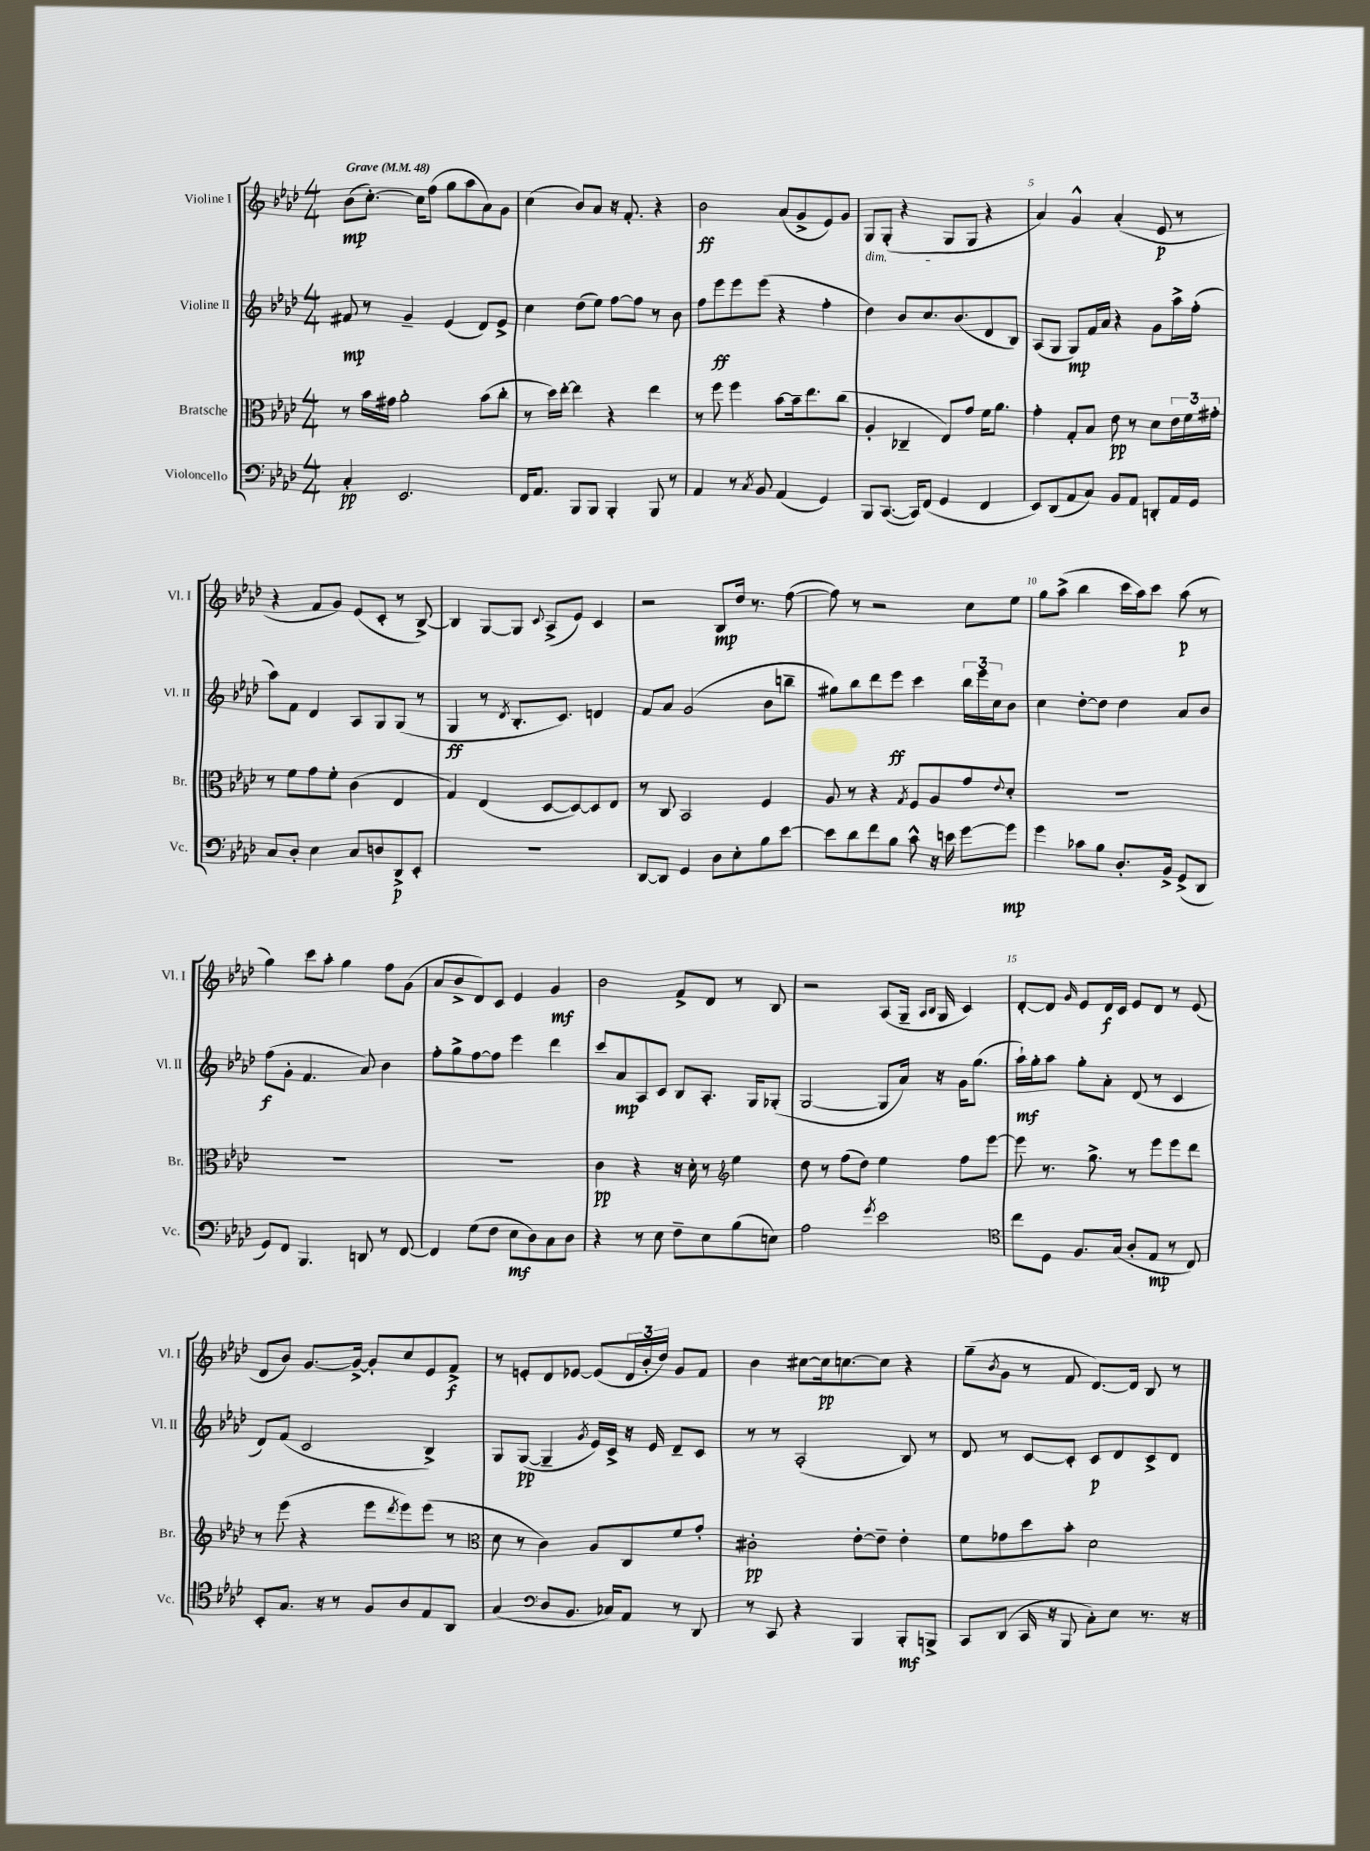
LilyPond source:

<<
\new StaffGroup <<
\new Staff = "s0" \with { instrumentName = "Violine I" shortInstrumentName = "Vl. I" } {
    \clef treble \key aes \major \numericTimeSignature \time 4/4 \tempo "Grave" 4 = 48
    bes'8\mp( c''8.~-.) c''16 f''8( g''8 aes''8 aes'8) g'8 |
    c''4( bes'8) aes'8 r16 f'8.-. r4 |
    bes'2\ff aes'8( g'8-> ees'8) g'8 |
    g8\dim g8-.( r4 g8\! g8 r4 |
    aes'4) g'4-^ aes'4-.( ees'8\p r8 |
    r4 f'8 g'8) ees'8( c'8-. r8 bes8~->) |
    bes4 g8~ g8 \appoggiatura { c'8 } aes8->( ees'8) c'4 |
    r2 bes8\mp des''16 r8. f''8~( |
    f''8) r8 r2 c''8 ees''8 |
    g''8 aes''8->( bes''4 c'''16 aes''16) c'''8 aes''8\p( r8 |
    g''4) c'''8 aes''8-. g''4 f''8 g'8( |
    aes'8 bes'8-> des'8) c'8 ees'4 g'4\mf |
    bes'2 f'8-> des'8 r8 bes8 |
    r2 aes8( g16-- \grace { aes16 bes16 } g16 c'4) |
    des'8~-. des'8 \grace { g'16 } ees'8 des'16\f c'16 ees'8 des'8 r8 ees'8( |
    des'8 bes'8) g'8.~ g'16~-> g'8-. c''8 ees'8 f'8->\f |
    r8 e'8-. des'8 ees'8~ ees'8( \tuplet 3/2 { des'16 bes'16-. des''16) } g'8 f'8 |
    bes'4 cis''8~ cis''16\pp c''8.~ c''8 r4 |
    g''8--( \acciaccatura { bes'8 } g'8 r8 f'8 des'8.~) des'16 bes8 r8 \bar "|." |
}
\new Staff = "s1" \with { instrumentName = "Violine II" shortInstrumentName = "Vl. II" } {
    \clef treble \key aes \major \numericTimeSignature \time 4/4
    fis'8\mp r8 g'4-- ees'4( des'8) ees'8-> |
    c''4 des''8( ees''8) f''8~ f''8 r8 bes'8 |
    f''8 ees'''8\ff ees'''8 ees'''8( r4 f''4-. |
    des''4) bes'8 c''8. bes'8.( des'8 bes8) |
    aes8( g8 g8\mp) f'16 aes'16 r4 g'8 aes''16-> f''16-.( |
    aes''8) f'8 des'4 aes8 g8 g8( r8 |
    g4\ff r8 \acciaccatura { des'8 } bes8.-. c'8.) d'4 |
    f'8 aes'8 g'2( bes'8 b''8-- |
    gis''8) bes''8 des'''8 ees'''8\ff c'''4 \tuplet 3/2 { bes''16 ees'''16 c''16 } bes'8 |
    c''4 des''8~-. des''8 des''4 aes'8 bes'8 |
    f''8\f( g'8-. f'4. aes'8) bes'4 |
    f''8-. g''8-> f''8~ f''8 ees'''4 des'''4 |
    c'''8 aes'8\mp aes8 c'8 bes8 aes8.-. g16 ges8-.( |
    g2~ g8 aes'16) r16 g'16 g''8.( |
    aes''16-!\mf) g''16-. aes''8 g''8-. aes'8-. des'8( r8 c'4 |
    des'8) f'8( c'2 bes4->) |
    g8 g8~\pp( g4-- \acciaccatura { g'8 } ees'16) c'16-> r16 ees'16 des'8-- c'8 |
    r8 r8 aes2-.( bes8) r8 |
    des'8 r8 c'8~ c'8-. c'8\p des'8 c'8-> des'8 \bar "|." |
}
\new Staff = "s2" \with { instrumentName = "Bratsche" shortInstrumentName = "Br." } {
    \clef alto \key aes \major \numericTimeSignature \time 4/4
    r8 bes'16 gis'16 aes'2-. bes'8( c''8-. |
    r8 des''16) ees''16~-. ees''4 r4 ees''4 |
    r8 f''8 f''4 bes'8~ bes'16-- ees''8. c''8( |
    aes4-. ces4-- ees8) g'8 f'16 aes'8. |
    g'4-. g8-. bes8 ees'8\pp r8 des'8 \tuplet 3/2 { ees'16 f'16 gis'16-. } |
    r8 f'8 g'8 f'8-. c'4( ees4 |
    g4) ees4( des8~ des8~) des8 ees8 |
    r8 c8 bes,2 f4 |
    aes8 r8 r4 \acciaccatura { g8 } f8 aes8 g'8 \appoggiatura { ees'8 } des'8-. |
    R1 |
    R1 |
    R1 |
    c'4\pp r4 r16 des'16-. r8 \clef treble ees''4 |
    des''8 r8 f''8( des''8) ees''4 f''8 ees'''8~ |
    ees'''8 r8. g''8.-> r8 ees'''8 ees'''8 des'''8 |
    r8 ees'''8( r4 ees'''8 \acciaccatura { des'''8 } ees'''8) ees'''8( r8 |
    \clef alto des'8 r8 c'4) aes8 c8 f'8 g'8-. |
    cis'2-.\pp ees'8~-. ees'8-- ees'4-. |
    f'8 ges'8 des''8 bes'8-. des'2 \bar "|." |
}
\new Staff = "s3" \with { instrumentName = "Violoncello" shortInstrumentName = "Vc." } {
    \clef bass \key aes \major \numericTimeSignature \time 4/4
    c4-.\pp ees,2. |
    f,16 aes,8. bes,,8 bes,,8 bes,,4-. bes,,8 r8 |
    aes,4 r8 \acciaccatura { c8 } bes,8 aes,4( g,4) |
    bes,,8 c,8.~( c,16) f,8( g,4 f,4 |
    ees,8) des,8( aes,8 c8) bes,8 aes,8 d,8-. aes,16 g,16 |
    c8 des8-. ees4 c8 d8 des,8->\p ees,8-. |
    R1 |
    des,8~ des,8 g,4 des8 ees8-. bes8 ees'8~ |
    ees'8 des'8 f'8 bes8 c'8-^ r16 e'16 g'8~ g'8\mp |
    g'4 ces'8 bes8 des8.-. bes,16-> g,8->( des,8 |
    g,8) f,8 bes,,4. d,8 r8 f,8~ |
    f,4 g8( f8 ees8\mf des8) c8 des8 |
    r4 r8 ees8 f8-- ees8 bes8( e8) |
    aes2 \acciaccatura { g'8 } ees'2 |
    \clef tenor c''8 des8 f8. g16( aes8-. ees8\mp r8 c8) |
    bes,8-. g8. r16 r8 f8 aes8 ees8 aes,8 |
    g4( \clef bass des8 bes,8. ces16) aes,8 r8 des,8 |
    r8 c,8 r4 bes,,4 bes,,8-.\mf b,,8-> |
    c,8 des,8( c,16 r16 bes,,8 c8-.) ees8 r8. r16 \bar "|." |
}
>>
>>
\layout { \context { \Score \override BarNumber.break-visibility = ##(#f #t #t) barNumberVisibility = #(every-nth-bar-number-visible 5) } }
